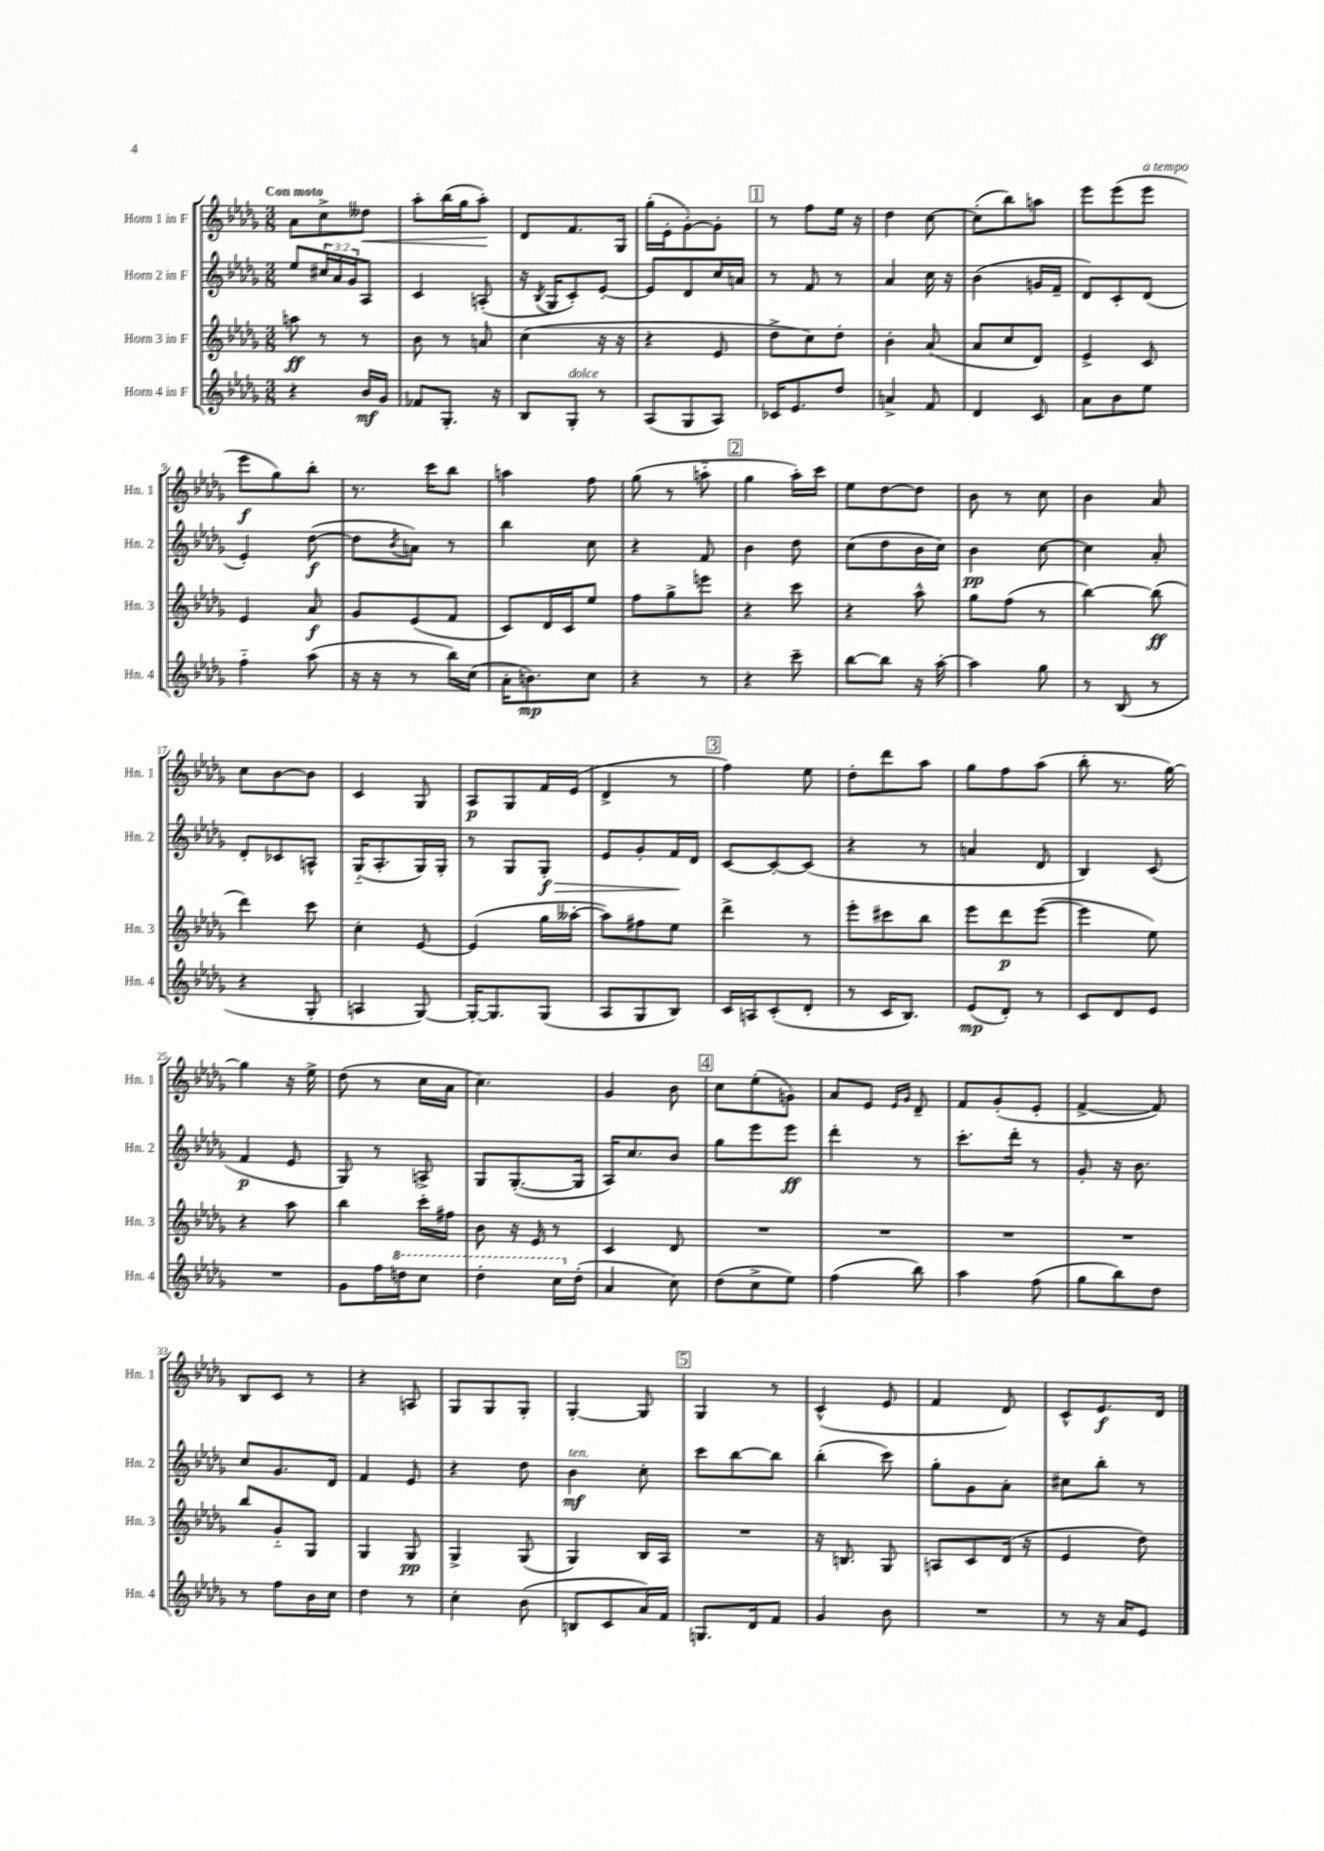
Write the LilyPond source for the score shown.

<<
\new StaffGroup <<
\new Staff = "s0" \with { instrumentName = "Horn 1 in F" shortInstrumentName = "Hn. 1" } {
    \clef treble \key des \major \numericTimeSignature \time 3/8 \tempo "Con moto"
    aes'8 c''8-> deses''8\< |
    aes''8-. bes''16( ges''16 aes''8-.\!) |
    des'8 f'8. ges16 |
    ges''16-.( ees'16-. ges'8~-.) ges'8-. |
    \mark \markup { \box "1" } r8 f''8 ees''16 r16 |
    des''4 c''8~ |
    c''8-.( bes''8) a''8 |
    ees'''8 ees'''8( ees'''8^\markup { \italic "a tempo" } |
    ees'''8\f ges''8) bes''8-. |
    r8. c'''16 bes''8 |
    a''4 f''8 |
    ges''8( r8 a''8-_ |
    \mark \markup { \box "2" } ges''4 aes''16-.) c'''16 |
    ees''8 des''8~ des''8 |
    bes'8 r8 c''8 |
    bes'4 aes'8 |
    c''8 bes'8~ bes'8 |
    c'4 ges8 |
    aes8\p ges8 f'16 ees'16( |
    des'4-> r8 |
    \mark \markup { \box "3" } f''4) ees''8 |
    des''8-. des'''8 aes''8 |
    ges''8 f''8 aes''8( |
    bes''8-. r8. ges''16~) |
    ges''4 r16 ees''16-> |
    des''8( r8 c''16 aes'16 |
    c''4.) |
    ges'4 bes'8 |
    \mark \markup { \box "4" } c''8 ees''8-.( g'8) |
    aes'8 ees'8 \grace { ees'16 ges'16 } des'8-- |
    f'8 ges'8-.( ees'8-. |
    f'4~-> f'8) |
    bes8 c'8 r8 |
    r4 a8 |
    ges8 ges8 ges8-. |
    ges4~-. ges8 |
    \mark \markup { \box "5" } ges4 r8 |
    c'4-^( ees'8 |
    f'4 des'8) |
    c'8-^ ees'8.\f des'16 \bar "|." |
}
\new Staff = "s1" \with { instrumentName = "Horn 2 in F" shortInstrumentName = "Hn. 2" } {
    \clef treble \key des \major \numericTimeSignature \time 3/8 \override Staff.TupletNumber.text = #tuplet-number::calc-fraction-text
    ees''8 \tuplet 3/2 { cis''16 aes'16 ges'16 } aes8 |
    c'4 a8-.( |
    r16 \acciaccatura { bes8 } ges16 c'8-.) ees'8~-. |
    ees'8 des'8 c''16 a'16 |
    \mark \markup { \box "1" } r8 f'8 r8 |
    aes'4 c''16 r16 |
    bes'4( g'16 f'16-- |
    des'8) c'8-. des'8( |
    ees'4-.) des''8~\f( |
    des''8 \acciaccatura { bes'8 } a'8) r8 |
    bes''4 c''8 |
    r4 f'8 |
    \mark \markup { \box "2" } bes'4 des''8 |
    c''8( des''8 bes'16 c''16) |
    bes'4\pp c''8~ |
    c''4 aes'8-. |
    des'8-. ces'8 a8-^ |
    ges16-_( aes8.-. ges16) ges16-. |
    r8 ges8 ges8-.\f\> |
    ees'8 ges'8-. f'16\! des'16 |
    \mark \markup { \box "3" } c'8~ c'8~-. c'8( |
    r4 r8 |
    a'4 des'8 |
    bes4) c'8( |
    f'4\p ees'8 |
    ges8) r8 a8-> |
    ges8 ges8.~-.( ges16 |
    aes16) c''8. bes'8 |
    \mark \markup { \box "4" } ges''8 ees'''8 ees'''8\ff |
    des'''4-. r8 |
    c'''8.-. des'''16-. r8 |
    ges'8-. r16 bes'8. |
    c''8 ges'8. des'16 |
    f'4 ees'8 |
    r4 des''8 |
    bes'4\mf^\markup { \italic "ten." } c''8-. |
    \mark \markup { \box "5" } c'''8 bes''8~ bes''8 |
    bes''4-.( c'''8) |
    ges''8-. ges'8 aes'8-. |
    cis''8 bes''8-. r8 \bar "|." |
}
\new Staff = "s2" \with { instrumentName = "Horn 3 in F" shortInstrumentName = "Hn. 3" } {
    \clef treble \key des \major \numericTimeSignature \time 3/8
    a''8\ff r8 r8 |
    bes'8 r8 a'8 |
    c''4( r16 r16 |
    r4 ees'8 |
    \mark \markup { \box "1" } des''8-> c''8) des''8-. |
    bes'4-. aes'8( |
    aes'8 c''8 des'8) |
    ees'4-> c'8 |
    ees'4 aes'8\f |
    ges'8 ees'8( f'8 |
    c'8) des'16 c'16 ees''8 |
    f''8 ges''8-> e'''8 |
    \mark \markup { \box "2" } r4 c'''8 |
    r4 aes''8-^ |
    ges''8 f''8( r8 |
    bes''4~) bes''8\ff( |
    des'''4) c'''8 |
    c''4-. ees'8~ |
    ees'4( ges''16 aeses''16~-. |
    aeses''8) fis''8 ees''8 |
    \mark \markup { \box "3" } des'''4-> r8 |
    ees'''8-. cis'''8 bes''8 |
    ees'''8 des'''8\p ees'''8~( |
    ees'''4 ees''8) |
    r4 aes''8 |
    bes''4 c'''16-. fis''16 |
    bes'8 r16 ees'16 r8 |
    c'4 des'8 |
    \mark \markup { \box "4" } R4. |
    R4. |
    R4. |
    R4. |
    bes''8 ges'8-_ ges8 |
    ges4 ges8\pp |
    ges4-> ges8( |
    ges4) bes16 aes16 |
    \mark \markup { \box "5" } R4. |
    r16 b8. ges8 |
    a8 c'8 des'16( r16 |
    ees'4 des''8) \bar "|." |
}
\new Staff = "s3" \with { instrumentName = "Horn 4 in F" shortInstrumentName = "Hn. 4" } {
    \clef treble \key des \major \numericTimeSignature \time 3/8
    r4 bes'16\mf ges'16 |
    fes'8 ges8.-. r16 |
    bes8 ges8-.^\markup { \italic "dolce" } r8 |
    aes8( ges8 aes8) |
    \mark \markup { \box "1" } ces'16 ees'8. des''8 |
    a'4-> f'8 |
    des'4 c'8 |
    aes'8 bes'8 ees''8 |
    f''4-_ aes''8( |
    r16 r16 r8 bes''16) c''16( |
    aes'16-. b'8.\mp) c''8 |
    r4 r8 |
    \mark \markup { \box "2" } r4 c'''8-- |
    bes''8~ bes''8 r16 aes''16~-. |
    aes''4 ges''8 |
    r8 bes8( r8 |
    r4 ges8-. |
    a4 ges8~) |
    ges16~-. ges8. ges8( |
    aes8 ges8 bes8) |
    \mark \markup { \box "3" } c'16 a16 c'8-.( des'8-. |
    r8 c'16 bes8.) |
    ees'8\mp( des'8-.) r8 |
    c'8 des'8 ees'8 |
    R4. |
    ges'8 f''16 \ottava #1 d'''16 c'''8 |
    des'''4-. c'''16 \ottava #0 des''16-.( |
    aes'4 c''8) |
    \mark \markup { \box "4" } des''8( c''8-> ees''8) |
    f''4( bes''8) |
    aes''4 f''8( |
    ges''8 bes''8) des''8 |
    r8 f''8 bes'16 c''16 |
    des''4 r8 |
    c''4-. bes'8( |
    b8 c'8 aes'16) f'16 |
    \mark \markup { \box "5" } g8. des'16 f'8 |
    ges'4 bes'8 |
    R4. |
    r8 r16 aes'16 ees'8 \bar "|." |
}
>>
>>
